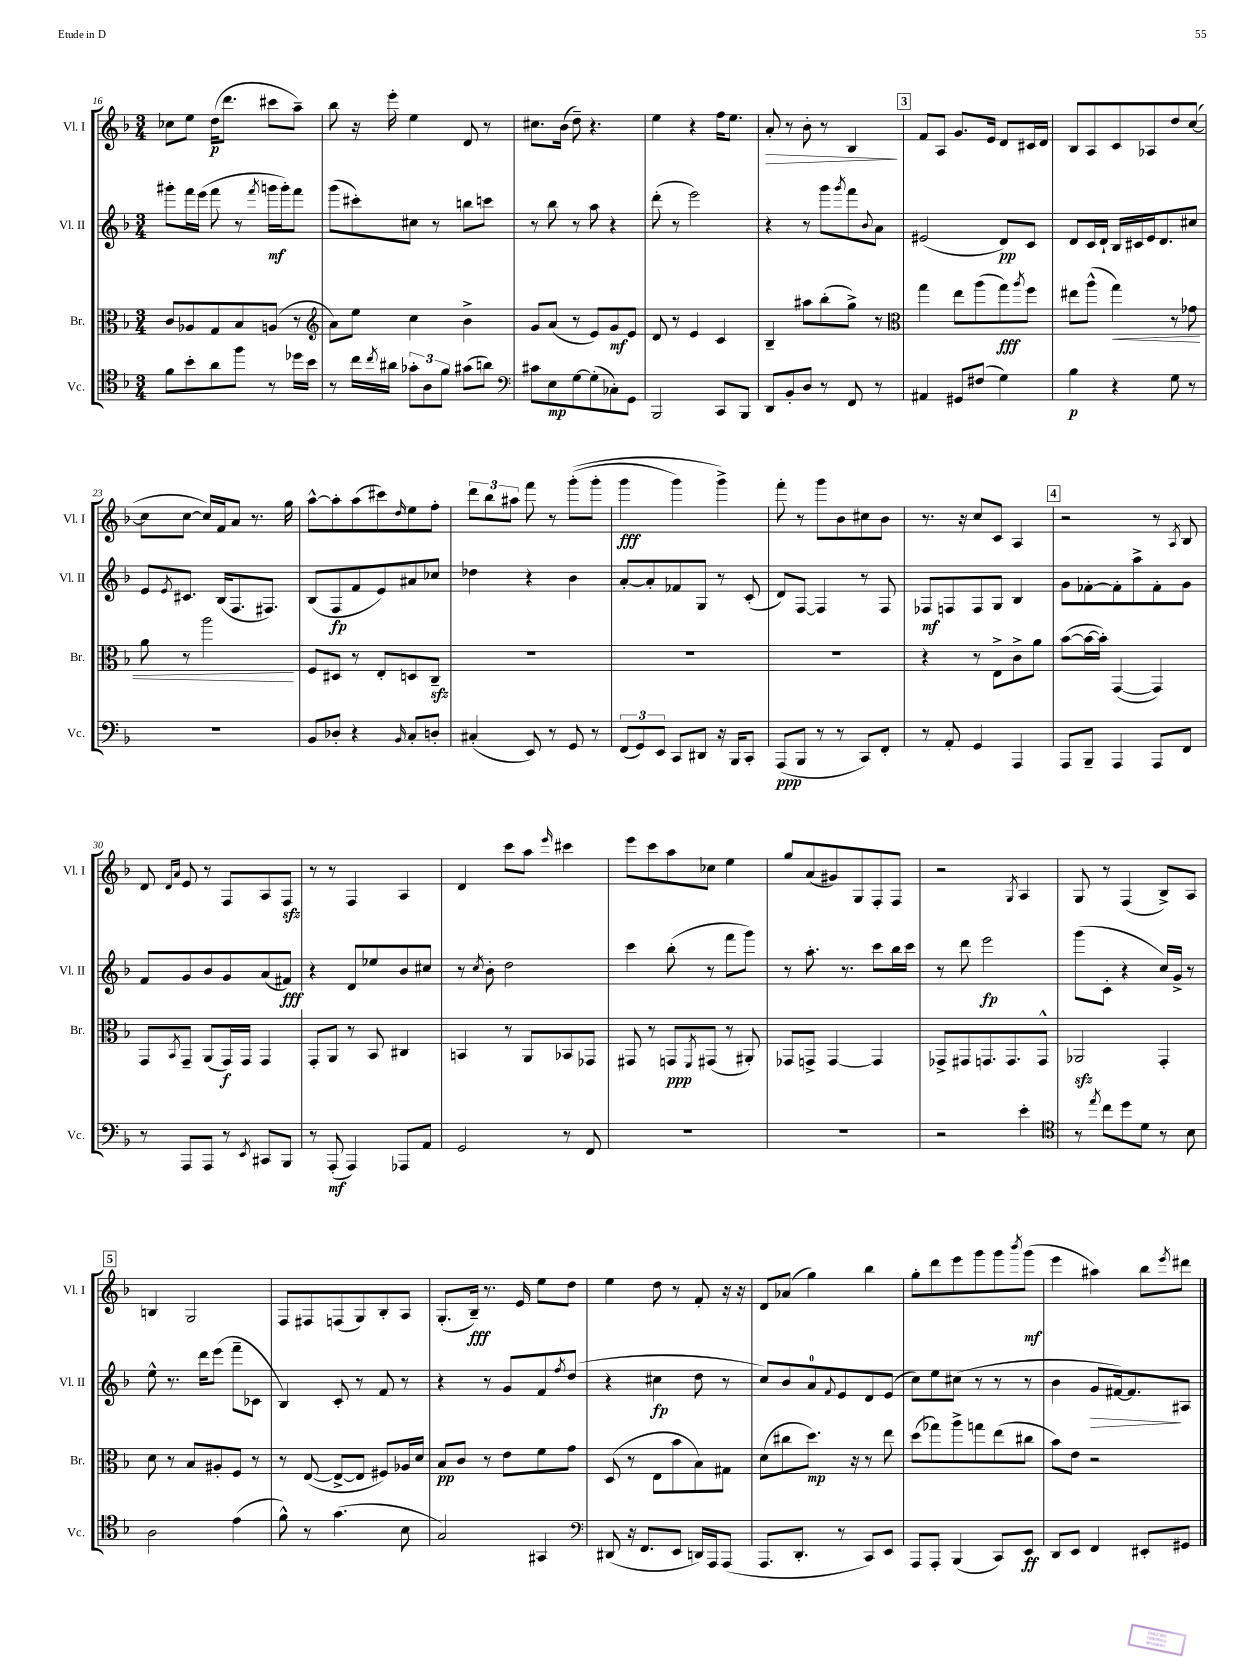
<<
\new StaffGroup <<
\new Staff = "s0" \with { instrumentName = "Vl. I" shortInstrumentName = "Vl. I" } {
    \clef treble \key f \major \numericTimeSignature \time 3/4
    ces''8 e''8 d''16\p( d'''8. cis'''8 a''8--) |
    bes''8 r16 e'''16-. e''4 d'8 r8 |
    cis''8. bes'16( d''8--) r4. |
    e''4 r4 f''16 e''8. |
    a'8-.\> r8 bes'8-. r8 bes4\! |
    \mark \markup { \box "3" } f'8 a8 g'8. e'16 d'8 cis'16 d'16 |
    bes8 a8 c'8 aes8 d''8 c''8~( |
    c''8 c''8~ c''16) f'16 a'8 r8. g''16 |
    a''8~-^ a''8-. a''8( cis'''8) \grace { d''16 } e''8 f''8-. |
    \tuplet 3/2 { d'''8 bes''8 ais''8 } f'''8 r8 g'''8-.(\( g'''8-. |
    g'''4\fff g'''4) g'''4->\) |
    f'''8-. r8 g'''8 bes'8 cis''8 bes'8 |
    r8. r16 c''8 c'8 a4 |
    \mark \markup { \box "4" } r2 r8 \acciaccatura { a8 } bes8 |
    d'8 \grace { d'16 a'16 } e'8 r8 f8 a8 f8\sfz |
    r8 r8 f4 a4 |
    d'4 c'''8 a''8 \grace { e'''16 } cis'''4 |
    e'''8 c'''8 a''8 ces''8 e''4 |
    g''8 a'8( gis'8) g8 f8-. f8 |
    r2 \acciaccatura { g8 } a4 |
    g8 r8 f4( bes8->) a8 |
    \mark \markup { \box "5" } b4 g2 |
    f8 fis8 f8( g8) bes8-. a8 |
    g8.-.( bes16--\fff) r8. e'16 e''8 d''8 |
    e''4 d''8 r8 f'8-. r16 r16 |
    d'8 aes'8( g''4) bes''4 |
    g''8-. d'''8 e'''8 g'''8 g'''8 \acciaccatura { bes'''8 } g'''8\mf( |
    e'''4 ais''4) bes''8 \acciaccatura { e'''8 } dis'''8 \bar "|." |
}
\new Staff = "s1" \with { instrumentName = "Vl. II" shortInstrumentName = "Vl. II" } {
    \clef treble \key f \major \numericTimeSignature \time 3/4
    gis'''8-. f'''16 e'''16( f'''8 r8 \acciaccatura { f'''8 } g'''16\mf g'''16-.) f'''8 |
    g'''8( cis'''8-.) cis''8 r8 b''8 c'''8 |
    r8 bes''8 r8 a''8 r4 |
    d'''8-.( r8 e'''2) |
    r4 r8 g'''8 \acciaccatura { g'''8 } f'''8 \appoggiatura { bes'8 } a'8 |
    \mark \markup { \box "3" } eis'2( d'8\pp) c'8 |
    d'8 c'16 d'16-! bes16 cis'16 e'16 d'8. cis''8 |
    e'8 \acciaccatura { e'8 } cis'8. bes16( f8. fis8.) |
    bes8( f8\fp f'8 e'8) ais'8 ces''8 |
    des''4 r4 bes'4 |
    a'8~-. a'8-. fes'8 g8 r8 c'8-.( |
    d'8) f8~ f4 r8 f8 |
    fes8\mf f8 f8 g8 bes4 |
    \mark \markup { \box "4" } g'8 fes'8~-. fes'8-. a''8-> fes'8-. g'8 |
    f'8 g'8 bes'8 g'8 a'8( fis'8\fff) |
    r4 d'8 ees''8 bes'8 cis''8 |
    r8 \acciaccatura { c''8 } bes'8-. d''2 |
    c'''4 bes''8-.( r8 f'''8 g'''8) |
    r8 a''8.-. r8. c'''8 bes''16 c'''16 |
    r8 d'''8 e'''2\fp |
    g'''8( c'8-. r4 c''16) g'16-> r8 |
    \mark \markup { \box "5" } e''8-^ r8. d'''16 e'''8( f'''8-- ces'8 |
    bes4) c'8-. r8 f'8 r8 |
    r4 r8 g'8 f'8 \acciaccatura { f''8 } d''8( |
    r4 cis''4\fp d''8 r8 |
    c''8) bes'8 a'8-0 \appoggiatura { f'8 } e'8 d'8 e'8( |
    c''8) e''8 cis''8( r8 r8 r8 |
    bes'4 g'8\> fis'16~) fis'8.\! ais8 \bar "|." |
}
\new Staff = "s2" \with { instrumentName = "Br." shortInstrumentName = "Br." } {
    \clef alto \key f \major \numericTimeSignature \time 3/4
    c'8 aes8 g8 bes8 a8( r8 |
    \clef treble a'8) e''8 c''4 bes'4-> |
    g'8 a'8( r8 e'8) g'8\mf e'8 |
    d'8 r8 e'4 c'4 |
    bes4-- ais''8 bes''8-.( g''8->) r8 |
    \mark \markup { \box "3" } \clef alto g''4 e''8 a''8( g''8\fff) \acciaccatura { a''8 } f''8 |
    eis''8 a''8-^( g''4\<) r8 ges'8 |
    a'8 r8 a''2\! |
    f8 dis8 r8 e8-. d8 c8--\sfz |
    R2. |
    R2. |
    R2. |
    r4 r8 e8-> c'8-> a'8 |
    \mark \markup { \box "4" } bes'8~( bes'16~ bes'16-.) g,4~( g,4) |
    g,8 \acciaccatura { bes,8 } g,8-- a,8( g,16\f) g,16 g,4 |
    g,8-. a,8 r8 bes,8 cis4 |
    b,4 r8 a,8 bes,8 ges,8 |
    gis,8 r8 g,8\ppp \acciaccatura { f,8 } gis,8( r8 ais,8-.) |
    ges,8 g,8-> g,4~ g,4 |
    ges,8-> gis,8 g,8. g,8. g,8-^ |
    aes,2\sfz g,4-. |
    \mark \markup { \box "5" } d'8 r8 bes8 ais8-. f8 r8 |
    r8 e8~( e8~-> e8 fis8) aes16 d'16 |
    bes8\pp c'8 r8 e'8 f'8 g'8 |
    d8( r8 e8 bes'8 bes8) gis8 |
    d'8( cis''8 d''8.\mp) r16 r8 e''8 |
    d''8( ges''8) a''8-> g''8 e''8( cis''8 |
    bes'8) e'8 r2 \bar "|." |
}
\new Staff = "s3" \with { instrumentName = "Vc." shortInstrumentName = "Vc." } {
    \clef tenor \key f \major \numericTimeSignature \time 3/4
    f'8 bes'8-. a'8 f''8 r8 des''16 bes'16 |
    r8 c''16 \acciaccatura { c''8 } ais'16 \tuplet 3/2 { ges'8-. a8 f'8 } gis'8( a'8) |
    \clef bass cis'8 e8\mp g8~ g8-.( ces8-.) g,8 |
    bes,,2 c,8 bes,,8 |
    d,8 bes,8-. d8 r8 f,8 r8 |
    \mark \markup { \box "3" } ais,4 gis,8 fis8( g4) |
    bes4\p r4 g8 r8 |
    R2. |
    bes,8 des8-. r4 \grace { bes,16 } c8-. d8-. |
    cis4-.( e,8) r8 g,8 r8 |
    \tuplet 3/2 { f,8( g,8) e,8 } c,8 dis,8 r16 bes,,16 c,8-. |
    a,,8\ppp( bes,,8 r8 r8 c,8) f,8-. |
    r8 a,8-. g,4 a,,4 |
    \mark \markup { \box "4" } a,,8 bes,,8-- a,,4 a,,8 f,8 |
    r8 a,,8 a,,8 r8 \acciaccatura { e,8 } cis,8 bes,,8 |
    r8 a,,8-.\mf( a,,4) aes,,8 a,8 |
    g,2 r8 f,8 |
    R2. |
    R2. |
    r2 e'4-. |
    \clef tenor r8 \acciaccatura { e''8 } c''8 d''8 d'8 r8 bes8 |
    \mark \markup { \box "5" } a2 e'4( |
    f'8-^) r8 g'4.( bes8 |
    g2) gis,4 |
    \clef bass dis,8( r16 f,8. e,8 d,16) a,,16 a,,8( |
    a,,8. d,8.-. r8 c,8) e,8 |
    a,,8 a,,8-. bes,,4( c,8) e,8\ff |
    d,8 e,8 f,4 eis,8-. gis,8 \bar "|." |
}
>>
>>
\layout { \context { \Score currentBarNumber = #16 } }
